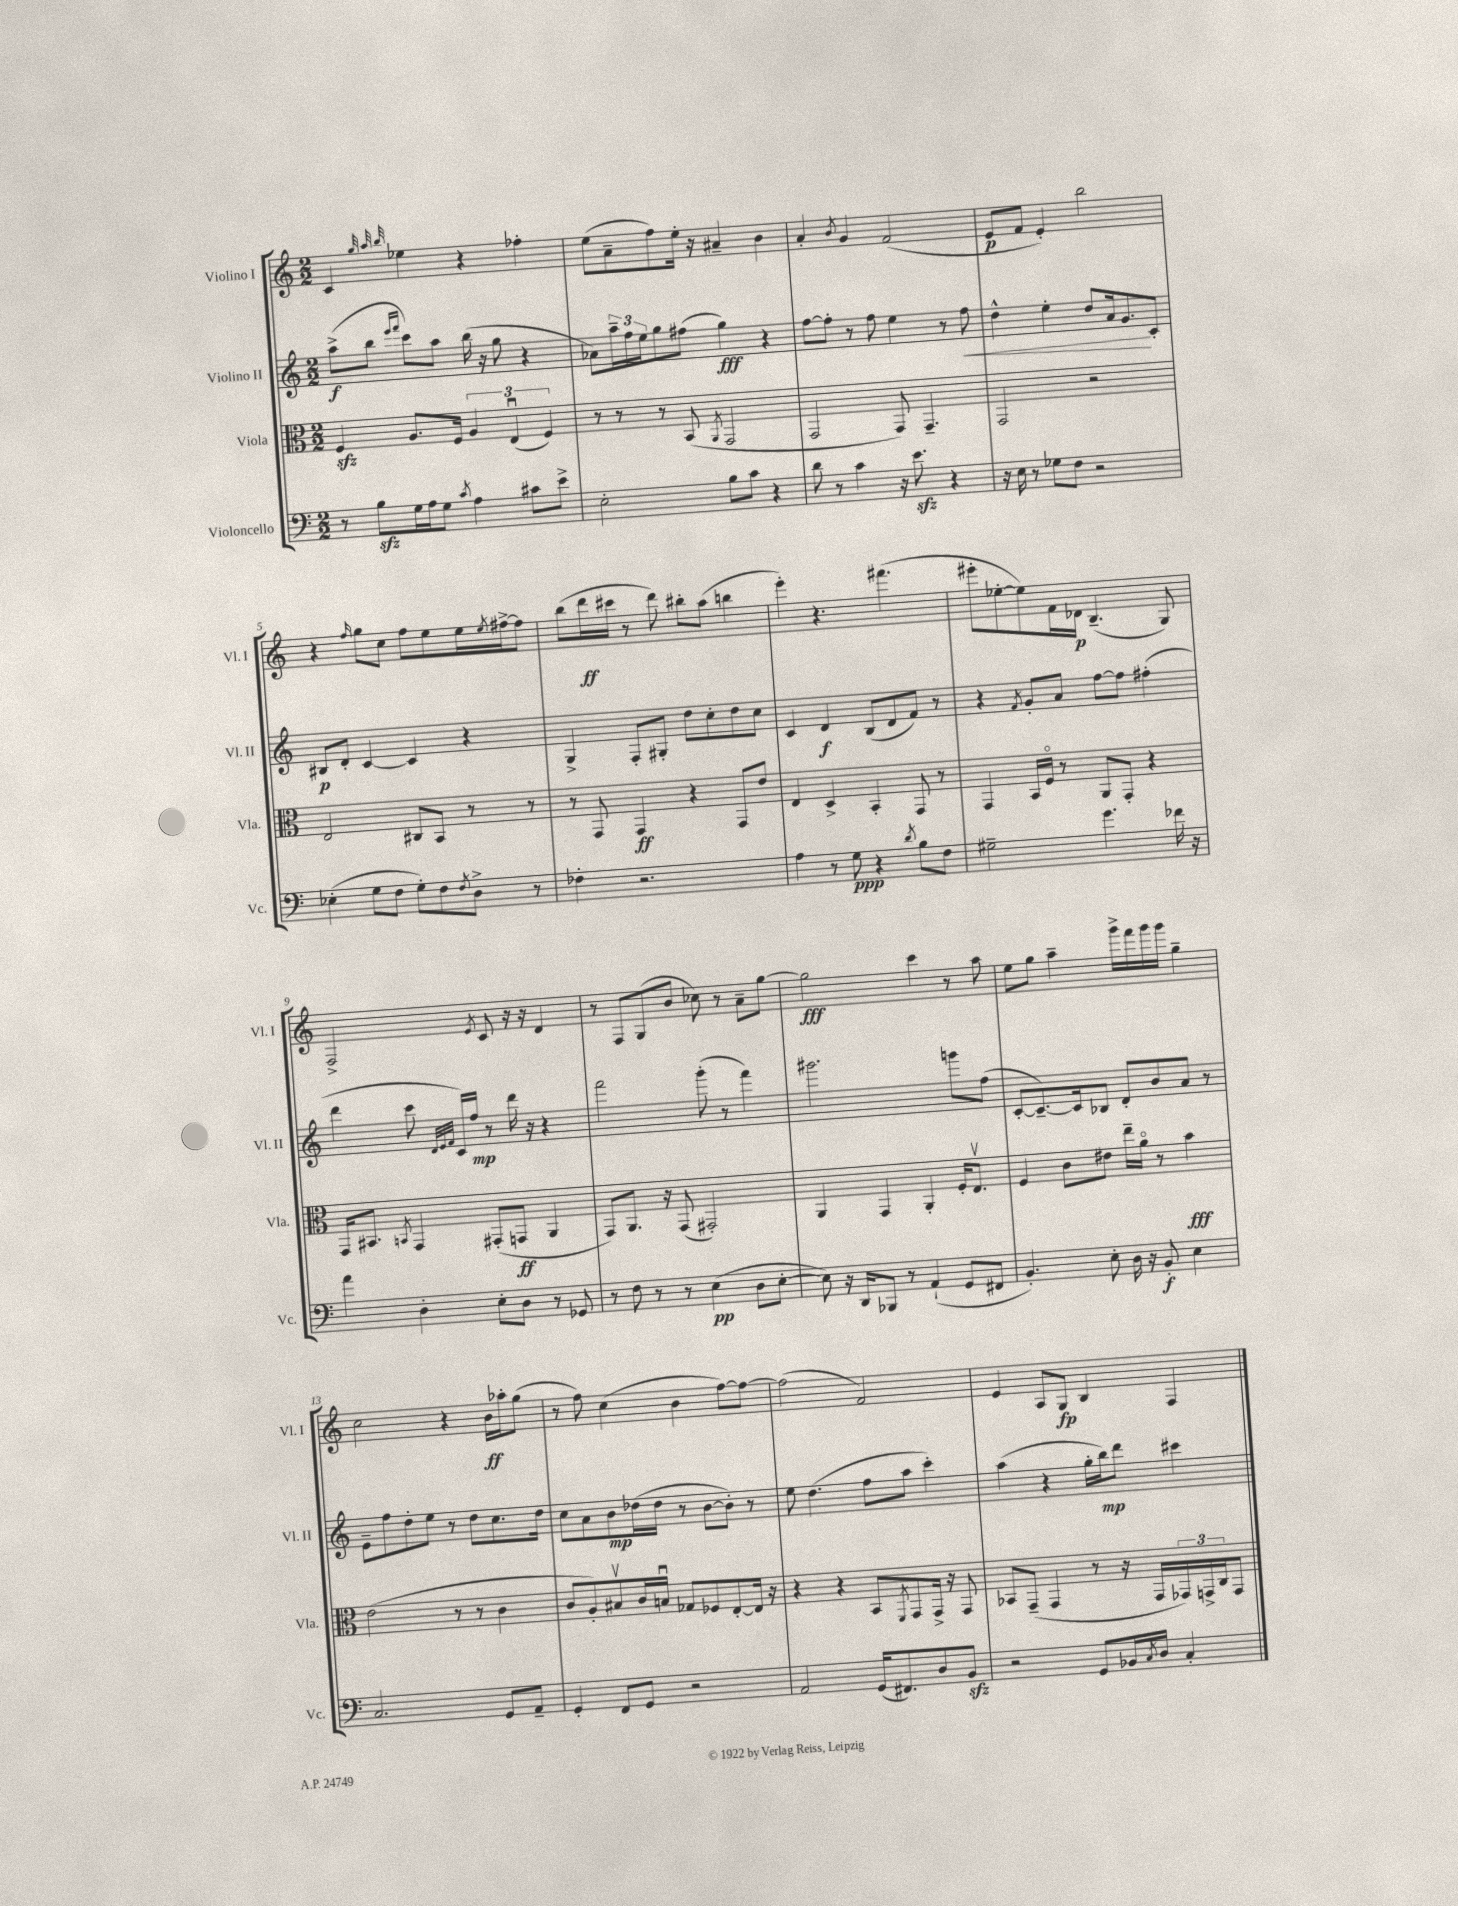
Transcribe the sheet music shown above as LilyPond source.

<<
\new StaffGroup <<
\new Staff = "s0" \with { instrumentName = "Violino I" shortInstrumentName = "Vl. I" } {
    \clef treble \key c \major \numericTimeSignature \time 2/2
    c'4 \grace { g''32 a''32 b''32 } ees''4 r4 fes''4-. |
    e''8( a'8-- f''8) e''16-. r16 ais'4-- b'4 |
    a'4-. \acciaccatura { b'8 } g'4 f'2( |
    e'8\p f'8 e'4-.) b''2 |
    r4 \grace { f''16 } g''8 c''8 f''8 e''8 e''16 \acciaccatura { e''8 } fis''16~-> fis''8 |
    b''8( d'''16\ff cis'''16 r8 d'''8) bis''8-. a''8( b''4 |
    e'''4-.) r4. fis'''4.( |
    eis'''8-. ees''8~-. ees''8) f'16 des'16\p b4.--( g8) |
    f2-> \acciaccatura { e'8 } c'8 r16 r16 d'4 |
    r8 f8 g8( b'8 ces''8) r8 a'8-- g''8~ |
    g''2\fff c'''4 r8 a''8 |
    e''8 g''8 a''4-- g'''16-> f'''16 g'''16 g'''16 g''4-- |
    c''2 r4 b'16\ff aes''16-. g''8( |
    r8 f''8) c''4( b'4 f''8~) f''8~ |
    f''2( f'2) |
    e'4 a8 g8\fp b4 f4 \bar "|." |
}
\new Staff = "s1" \with { instrumentName = "Violino II" shortInstrumentName = "Vl. II" } {
    \clef treble \key c \major \numericTimeSignature \time 2/2
    a''8->\f( b''8 \grace { e'''16 f'''16 } c'''8) a''8 b''16( r16 g''8 r4 |
    aes'8) \tuplet 3/2 { a''16-- f''16 e''16 } g''8 fis''8( g''4\fff) r4 |
    f''8~ f''8-. r8 f''8 e''4 r8 f''8\< |
    d''4-^ e''4-. d''8 a'16 g'8.\! c'8-. |
    bis8\p d'8-. c'4~ c'4 r4 |
    g4-> f8-. gis8-. d''8 c''8-. d''8 c''8 |
    c'4 d'4\f b8( d'8 f'8) r8 |
    r4 \acciaccatura { f'8 } g'8-. a'8 f''8~ f''8 fis''4-.( |
    d'''4 c'''8 \grace { d'32 e'32 f'32 } c'16) f''16\mp r8 d'''16 r16 r4 |
    f'''2 g'''8-.( r8 f'''4) |
    gis'''2. g'''8 f''8( |
    c'8~-. c'8.~--) c'16 bes8 d'8-. b'8 a'8 r8 |
    e'8-- f''8 d''8-. e''8 r8 d''8 c''8. d''16 |
    c''8 a'8 b'8\mp des''16( des''16 r8 b'8~ b'8-.) r8 |
    e''8 d''4.( f''8 a''8 c'''4-.) |
    a''4( r4 g''16-. b''16\mp) d'''8 cis'''4 \bar "|." |
}
\new Staff = "s2" \with { instrumentName = "Viola" shortInstrumentName = "Vla." } {
    \clef alto \key c \major \numericTimeSignature \time 2/2
    f4\sfz a8. f16 \tuplet 3/2 { a4 e4\downbow( f4) } |
    r8 r8 r8 b,8( \acciaccatura { a,8 } g,2 |
    g,2 g,8) g,4.-- |
    g,2 r2 |
    e2 cis8 b,8 r8 r8 |
    r8 g,8 g,4\ff r4 g,8 e'8 |
    e4 d4-> b,4-. g,8 r8 |
    g,4 b,16 f16\flageolet r8 a,8 g,8-. r4 |
    g,16 bis,8. \acciaccatura { b,8 } g,4 gis,8-.( g,8\ff a,4 |
    g,8) a,8. r16 g,8( gis,2-.) |
    a,4 g,4 a,4-. f16-. e8.\upbow |
    f4 c'8 eis'8 e''16-- a'16\flageolet r8 b'4\fff |
    e'2( r8 r8 c'4 |
    c'8 a8-.) bis8\upbow c'16 b16\downbow ges8 fes8 e8~-. e16 r16 |
    r4 r4 b,8 \acciaccatura { f,8 } g,8 g,16-> r16 g,8 |
    bes,8 g,8--( g,4 r8 r16 g,16 \tuplet 3/2 { ges,16) g,16-> c16 } g,8 \bar "|." |
}
\new Staff = "s3" \with { instrumentName = "Violoncello" shortInstrumentName = "Vc." } {
    \clef bass \key c \major \numericTimeSignature \time 2/2
    r8 b8\sfz g16 a16 g8 \acciaccatura { c'8 } a4 cis'8 e'8-> |
    e2-. b8 c'8 r4 |
    d'8 r8 c'4 r16 e'8.\sfz r4 |
    r16 e16 r8 ges8 f8 r2 |
    ees4-.( g8 f8 g8-.) f8 \acciaccatura { f8 } d8-> r8 |
    fes4-. r2. |
    a4 r8 g8\ppp r4 \acciaccatura { d'8 } b8 f8 |
    gis2-- g'4. fes'16 r16 |
    a'4 d4-. e8-. d8 r8 ges,8 |
    r8 f8 r8 r8 e4\pp( d8 e8~-. |
    e8) r16 d,16 bes,,8 r8 a,4-!( g,8 fis,8 |
    b,4.-.) e8-. d16 r16 b,8-.\f e4 |
    c2. g,8 a,8-- |
    g,4-. f,8 g,8 r2 |
    a,2 g,16( fis,8.) d8 b,8\sfz |
    r2 g,8 bes,16 \acciaccatura { c8 } d16 c4-. \bar "|." |
}
>>
>>
